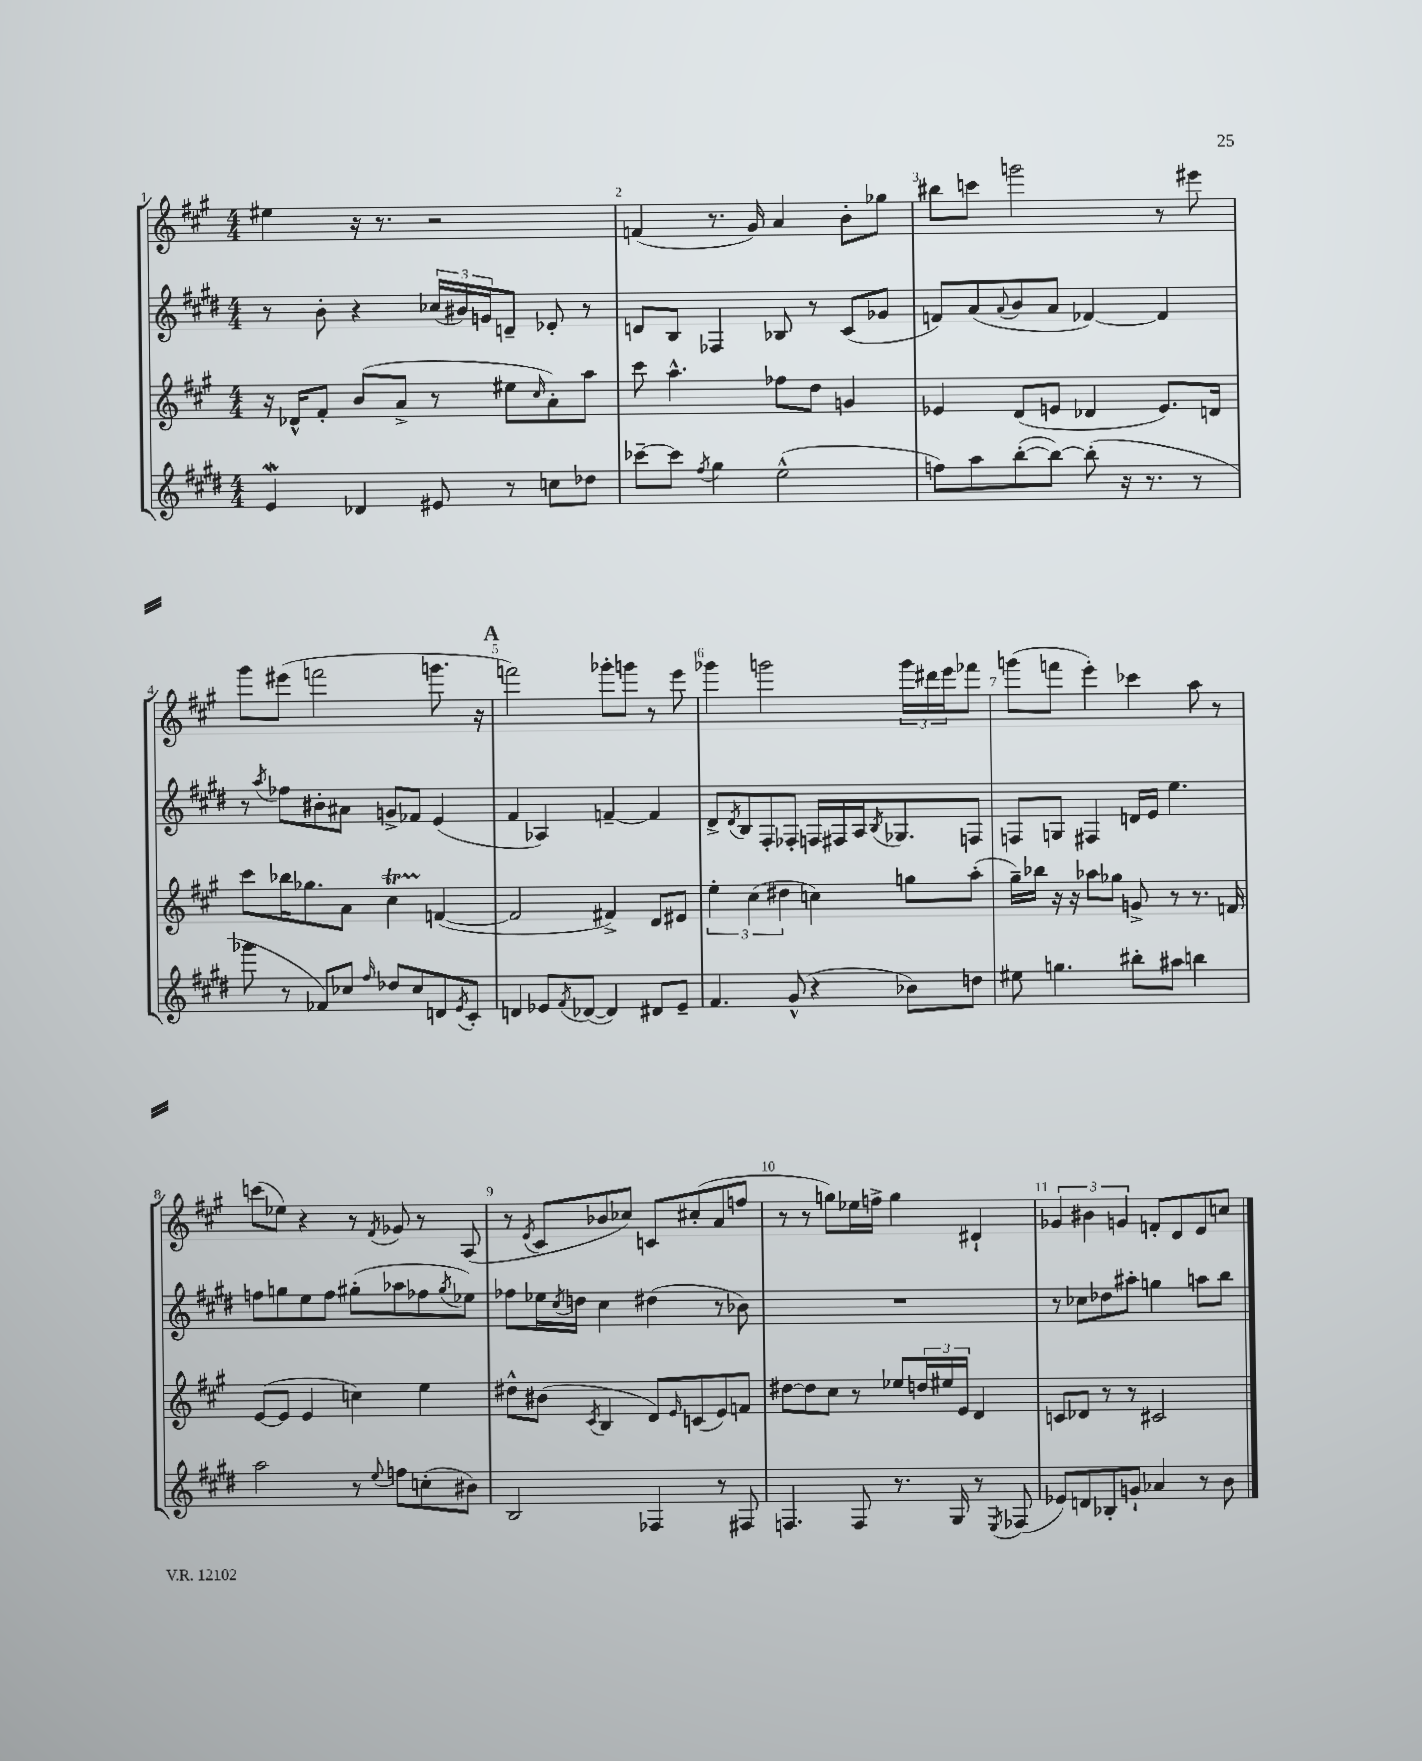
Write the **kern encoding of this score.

**kern	**kern	**kern	**kern
*part4	*part3	*part2	*part1
*staff4	*staff3	*staff2	*staff1
*clefG2	*clefG2	*clefG2	*clefG2
*k[f#c#g#d#]	*k[f#c#g#]	*k[f#c#g#d#]	*k[f#c#g#]
*M4/4	*M4/4	*M4/4	*M4/4
=1	=1	=1	=1
4ew/	16r	8r	4ee#X\
.	16d-X^^/KL	.	.
.	8f#'/J	8b'\	.
4d-X/	(8b/L	4r	16r
.	.	.	8.r
.	8a^/J	.	.
8e#X/	8r	(24cc-X/LL	2r
.	.	24b#X/)	.
.	.	24gn/J	.
8r	8ee#X\L	8dn~/J	.
.	16qqcc#/	.	.
8ccn\L	8a'\)	8e-X'/	.
8dd-X\J	8aa\J	8r	.
=2	=2	=2	=2
[8ccc-X~\L	8ccc#\	8dn/L	(4fn/
8ccc-\J]	4.aa^^\	8B/J	.
8qff#/	.	.	.
4gg#\	.	4F-X/	8.r
.	.	.	16g#/)
(2ee^^\	8ff-X\L	8B-X/	4a/
.	8dd\J	8r	.
.	4gn/	(8c#/L	8b'\L
.	.	8g-X/J	8gg-X\J
=3	=3	=3	=3
8ffn\L)	4e-X/	8fn/L)	8bb#X\L
8aa\	.	(8a/	8cccn\J
.	.	8qqa/	.
([8bb'\	(8d/L	8b/	2gggn\
8bb\J_)	8en/J	8a/J	.
(8bb'\]	4d-X/	[4f-X/)	.
16r	.	.	.
8.r	.	.	.
.	8.e/L)	4f-/]	8r
8r	.	.	8eee#X\
.	16dn/Jk	.	.
!!LO:LB:g=z
=4	=4	=4	=4
8ggg-X\	8ccc#\L	8r	8ggg#\L
.	.	8qaa/	.
8r	16bb-X\K	8ff-X\L	(8eee#X\J
.	8.gg-X\	.	.
8f-X/L)	.	8b#X'\	2fffn\
8cc-X/J	8a\J	8a#X\J	.
16qqff#/	.	.	.
8dd-X/L	4cc#t\	8gn^/L	.
8cc-/	.	8f-X/J	.
8dn/	([4fn/	(4e/	8.gggn\
8qe/	.	.	.
8c#'/J	.	.	.
.	.	.	16r
!!LO:REH:place=s1:t=A
=5	=5	=5	=5
4dn/	2f/]	4f#/	2fffn\)
8e-X/L	.	4A-X/)	.
8qf#/	.	.	.
([8d-X/J	.	.	.
4d-/])	4f#X^/)	[4fn~/	8ggg-X'\L
.	.	.	8gggn\J
8d#X/L	8d/L	4f/]	8r
8e-~/J	8e#X/J	.	8eee\
=6	=6	=6	=6
4.f#/	6ee'\	8d#^/L	4ggg-X\
.	.	8qd#/	.
.	.	8B/	.
.	(6cc#\	.	.
.	.	8F#'/	2gggn\
.	6dd#X\	.	.
(8g#^^/	.	8F-X'/J	.
4r	4ccn\)	16Fn/LL	.
.	.	16F#X/	.
.	.	16A/J	.
.	.	8qB/	.
.	.	8.G-X/	.
8b-X\L)	8ggn\L	.	24ggg\LL
.	.	.	24ddd#X\
.	.	.	24eee\J
8ddn\J	(8aa'\J	8Fn/J	8fff-X\J
=7	=7	=7	=7
8ee#X\	16gg#~\LL)	8Fn/L	(8gggn\L
.	16bb-X\JJ	.	.
4.ggn\	16r	8Gn/J	8fffn\J
.	16r	.	.
.	8aa-X\L	4F#X/	4eee'\)
.	8gg-X\J	.	.
8bb#X'\L	8gn^/	16dn/LL	4ccc-X\
.	.	16e/JJ	.
8aa#X\J	8r	4.ee\	.
4bbn\	8.r	.	8aa\
.	.	.	8r
.	16fn/	.	.
!!LO:LB:g=z
=8	=8	=8	=8
2aa\	([8e/L	8ffn\L	(8cccn\L
.	8e/J]	8ggn\	8ee-X\J)
.	4e/	8ee\	4r
.	.	8ff\J	.
8r	4ccn\)	(8gg#X'\L	8r
8qqee/	.	.	8qf#/
8ffn\L	.	8aa-X\	8g-X/
(8ccn'\	4ee\	8ff-X\	8r
.	.	8qgg#/	.
8b#X\J)	.	8ee-X\J)	(8A/
=9	=9	=9	=9
2B/	8dd#X^^\L	8ff-X\L	8r
.	.	.	8qe/
.	(8b#X\J	16ee-X\L	8c#/L
.	.	8qcc#/	.
.	.	16ddn\JJ	.
.	8qc#/	.	.
.	4B/	4cc#\	8b-X/
.	.	.	8cc-X/J)
4F-X/	8d/L)	(4dd#X\	8cn/L
.	16qqe/	.	.
.	(8cn/	.	(8cc#X'/
8r	8e/)	8r	8a/
8F#X/	8fn/J	8b-X\)	8ffn/J
=10	=10	=10	=10
4.Fn/	[8dd#X\L	1r	8r
.	8dd#\]	.	8r
.	8cc#\J	.	8ggn\L)
8F/	8r	.	16ee-X\L
.	.	.	16ffn^\JJ
8.r	8ee-X/L	.	4gg\
.	24ddn/L	.	.
.	24ee#X/	.	.
16G#/	.	.	.
.	24e/JJ	.	.
8r	4d/	.	4d#X`/
8qE/	.	.	.
(8F-X/	.	.	.
=11	=11	=11	=11
8e-X/L)	8cn/L	8r	6g-X/
8dn/	8d-X/J	8cc-X\L	.
.	.	.	6b#X\
8B-X'/	8r	8dd-X\	.
.	.	.	6gn/
8gn`/J	8r	8aa#X'\J	.
4a-X/	2c#X/	4ggn\	8fn'/L
.	.	.	8d/
8r	.	8aan\L	8e/
8b\	.	8bb\J	8ccn/J
==	==	==	==
*-	*-	*-	*-
